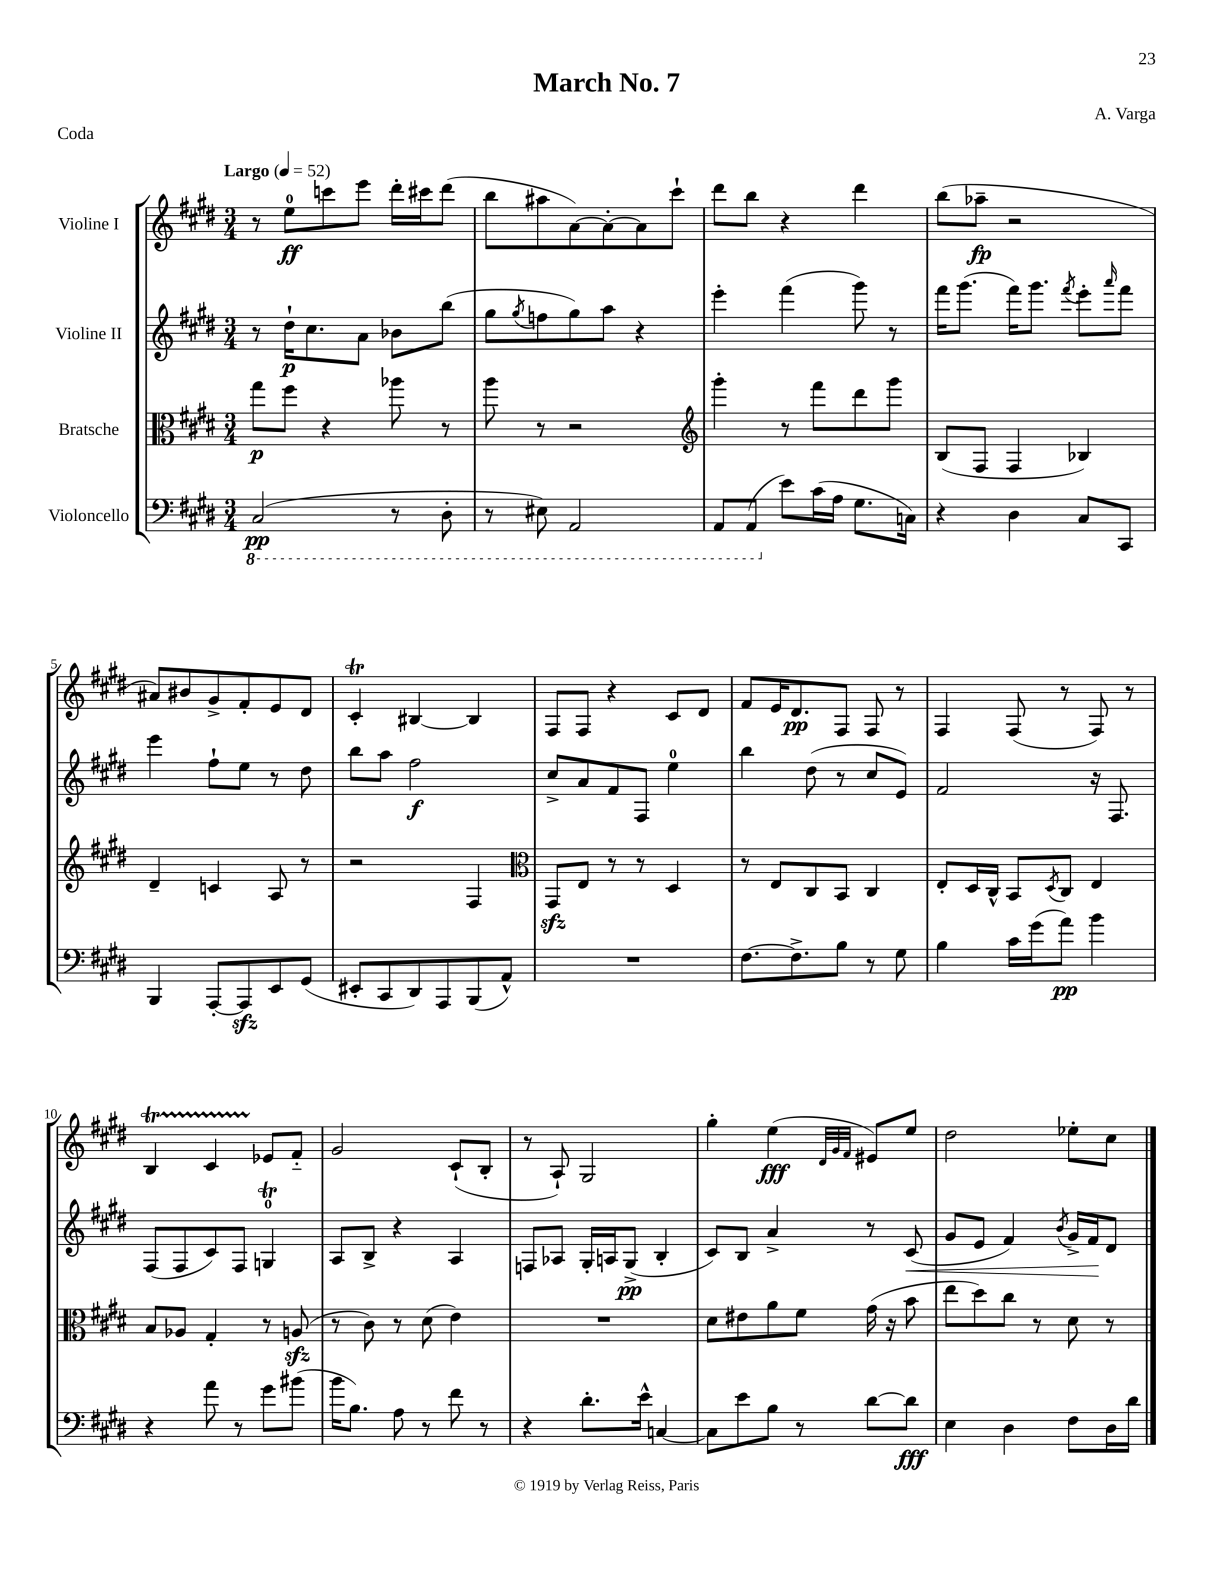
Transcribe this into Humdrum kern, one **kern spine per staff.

**kern	**dynam	**kern	**dynam	**kern	**dynam	**kern	**dynam
*part4	*part4	*part3	*part3	*part2	*part2	*part1	*part1
*staff4	*staff4	*staff3	*staff3	*staff2	*staff2	*staff1	*staff1
*I"Violoncello	*	*I"Bratsche	*	*I"Violine II	*	*I"Violine I	*
*clefF4	*	*clefC3	*	*clefG2	*	*clefG2	*
*k[f#c#g#d#]	*	*k[f#c#g#d#]	*	*k[f#c#g#d#]	*	*k[f#c#g#d#]	*
*M3/4	*	*M3/4	*	*M3/4	*	*M3/4	*
*MM52	*	*MM52	*	*MM52	*	*MM52	*
*8ba	*	*	*	*	*	*	*
=1	=1	=1	=1	=1	=1	=1	=1
!	!	!	!	!	!	!LO:TX:a:B:t=Largo	!
(2CC#/	pp	8gg#\L	p	8r	.	8r	.
.	.	8ff#\J	.	16dd#`\KL	p	8ee\L	ff
.	.	.	.	8.cc#\	.	.	.
.	.	4r	.	.	.	8cccn\	.
.	.	.	.	8a\J	.	8eee\J	.
8r	.	8aa-X\	.	8b-X\L	.	16ddd#'\LL	.
.	.	.	.	.	.	16ccc#X\J	.
8DD#'\	.	8r	.	(8bb\J	.	(8ddd#\J	.
=2	=2	=2	=2	=2	=2	=2	=2
8r	.	8aa\	.	8gg#\L	.	8bb\L	.
.	.	.	.	8qgg#/	.	.	.
8EE#X\)	.	8r	.	8ffn\	.	8aa#X\	.
2AAA/	.	2r	.	8gg#\)	.	[8a\)	.
.	.	.	.	8aa\J	.	8a'\_	.
.	.	.	.	4r	.	8a\]	.
.	.	.	.	.	.	8ccc#`\J	.
=3	=3	=3	=3	=3	=3	=3	=3
*	*	*clefG2	*	*	*	*	*
8AAA/L	.	4ggg#'\	.	4eee'\	.	8ddd#\L	.
(8AAA/J	.	.	.	.	.	8bb\J	.
*X8ba	*	*	*	*	*	*	*
8e\L)	.	8r	.	(4fff#\	.	4r	.
(16c#\L	.	8fff#\L	.	.	.	.	.
16A\JJ	.	.	.	.	.	.	.
8.G#\L	.	8ddd#\	.	8ggg#\)	.	4ddd#\	.
.	.	8ggg#\J	.	8r	.	.	.
16Cn\Jk)	.	.	.	.	.	.	.
=4	=4	=4	=4	=4	=4	=4	=4
4r	.	(8B/L	.	16fff#\KL	.	(8bb\L	.
.	.	.	.	(8.ggg#\J	.	.	.
.	.	8F#/J	.	.	.	8aa-X~\J	fp
4D#\	.	4F#/	.	16fff#\KL)	.	2r	.
.	.	.	.	8.ggg#\J	.	.	.
.	.	.	.	8qfff#/	.	.	.
8C#/L	.	4B-X/)	.	8eee'\L	.	.	.
.	.	.	.	16qqaaa/	.	.	.
8CC#/J	.	.	.	8fff#\J	.	.	.
!!LO:LB:g=z
=5	=5	=5	=5	=5	=5	=5	=5
4BBB/	.	4d#~/	.	4eee\	.	8a#X/L)	.
.	.	.	.	.	.	8b#X/	.
[8AAA'/L	.	4cn/	.	8ff#`\L	.	8g#^/	.
8AAAzz/]	.	.	.	8ee\J	.	8f#'/	.
8EE/	.	8A/	.	8r	.	8e/	.
(8GG#/J	.	8r	.	8dd#\	.	8d#/J	.
=6	=6	=6	=6	=6	=6	=6	=6
8EE#X'/L	.	2r	.	8bb\L	.	4c#T'/	.
8CC#/	.	.	.	8aa\J	.	.	.
8DD#/)	.	.	.	2ff#\	f	[4B#X/	.
8AAA/	.	.	.	.	.	.	.
(8BBB/	.	4F#/	.	.	.	4B#/]	.
8AA^^/J)	.	.	.	.	.	.	.
=7	=7	=7	=7	=7	=7	=7	=7
*	*	*clefC3	*	*	*	*	*
2.r	.	8GG#zz/L	.	8cc#^/L	.	8F#/L	.
.	.	8E/J	.	8a/	.	8F#/J	.
.	.	8r	.	8f#/	.	4r	.
.	.	8r	.	8F#/J	.	.	.
.	.	4D#/	.	4ee\	.	8c#/L	.
.	.	.	.	.	.	8d#/J	.
=8	=8	=8	=8	=8	=8	=8	=8
[8.F#\L	.	8r	.	4bb\	.	8f#/L	.
.	.	8E/L	.	.	.	16e/K	.
8.F#^\]	.	.	.	.	.	8.d#/	pp
.	.	8C#/	.	(8dd#\	.	.	.
8B\J	.	8BB/J	.	8r	.	8F#/J	.
8r	.	4C#/	.	8cc#/L	.	8F#/	.
8G#\	.	.	.	8e/J)	.	8r	.
=9	=9	=9	=9	=9	=9	=9	=9
4B\	.	8E'/L	.	2f#/	.	4F#/	.
.	.	16D#/L	.	.	.	.	.
.	.	16C#^^/JJ	.	.	.	.	.
16c#\LL	.	8BB/L	.	.	.	(8F#/	.
(16g#\J	.	.	.	.	.	.	.
.	.	8qD#/	.	.	.	.	.
8a\J)	pp	8C#/J	.	.	.	8r	.
4b\	.	4E/	.	16r	.	8F#/)	.
.	.	.	.	8.F#/	.	.	.
.	.	.	.	.	.	8r	.
!!LO:LB:g=z
=10	=10	=10	=10	=10	=10	=10	=10
4r	.	8B/L	.	(8F#/L	.	4BT/	.
.	.	8A-X/J	.	8F#/	.	.	.
8a\	.	4G#'/	.	8c#/)	.	4c#TTT/	.
8r	.	.	.	8F#/J	.	.	.
8g#\L	.	8r	.	4GnT/	.	8e-X/L	.
(8b#X\J	.	(8Anzz/	.	.	.	8f#/J	.
=11	=11	=11	=11	=11	=11	=11	=11
16b\KL	.	8r	.	8A/L	.	2g#/	.
8.B\J)	.	.	.	.	.	.	.
.	.	8c#\)	.	8B^/J	.	.	.
8A\	.	8r	.	4r	.	.	.
8r	.	(8d#\	.	.	.	.	.
8f#\	.	4e\)	.	4A/	.	(8c#`/L	.
8r	.	.	.	.	.	8B'/J	.
=12	=12	=12	=12	=12	=12	=12	=12
4r	.	2.r	.	8Fn/L	.	8r	.
.	.	.	.	8A-X/J	.	8A`/)	.
8.d#'\L	.	.	.	16G#'/LL	.	2G#/	.
.	.	.	.	16An/J	.	.	.
.	.	.	.	(8G#^/J	pp	.	.
16e^^\Jk	.	.	.	.	.	.	.
[4Cn/	.	.	.	4B'/	.	.	.
=13	=13	=13	=13	=13	=13	=13	=13
8C\L]	.	8d#\L	.	8c#/L)	.	4gg#'\	.
8e\	.	8e#X\	.	8B/J	.	.	.
8B\J	.	8a\	.	4a^/	.	(4ee\	fff
8r	.	8f#\J	.	.	.	.	.
.	.	.	.	.	.	32qqd#/LLL	.
.	.	.	.	.	.	32qqg#/	.
.	.	.	.	.	.	32qqf#/JJJ	.
[8d#\L	.	(16g#\	.	8r	.	8e#X/L)	.
.	.	16r	.	.	.	.	.
!	!	!	!	!	!LO:HP:b	!	!
8d#\J]	fff	8b\	.	(8c#/	<	8ee/J	.
=14	=14	=14	=14	=14	=14	=14	=14
4E\	.	8ee\L	.	8g#/L	.	2dd#\	.
.	.	8dd#\)	.	8e/J	.	.	.
4D#\	.	8cc#\J	.	4f#/)	.	.	.
.	.	8r	.	.	.	.	.
.	.	.	.	8qb/	.	.	.
8F#\L	.	8d#\	.	16g#^/LL	.	8ee-X'\L	.
.	.	.	.	16f#/J	.	.	.
16D#\L	.	8r	.	8d#/J	[	8cc#\J	.
16d#\JJ	.	.	.	.	.	.	.
==	==	==	==	==	==	==	==
*-	*-	*-	*-	*-	*-	*-	*-
